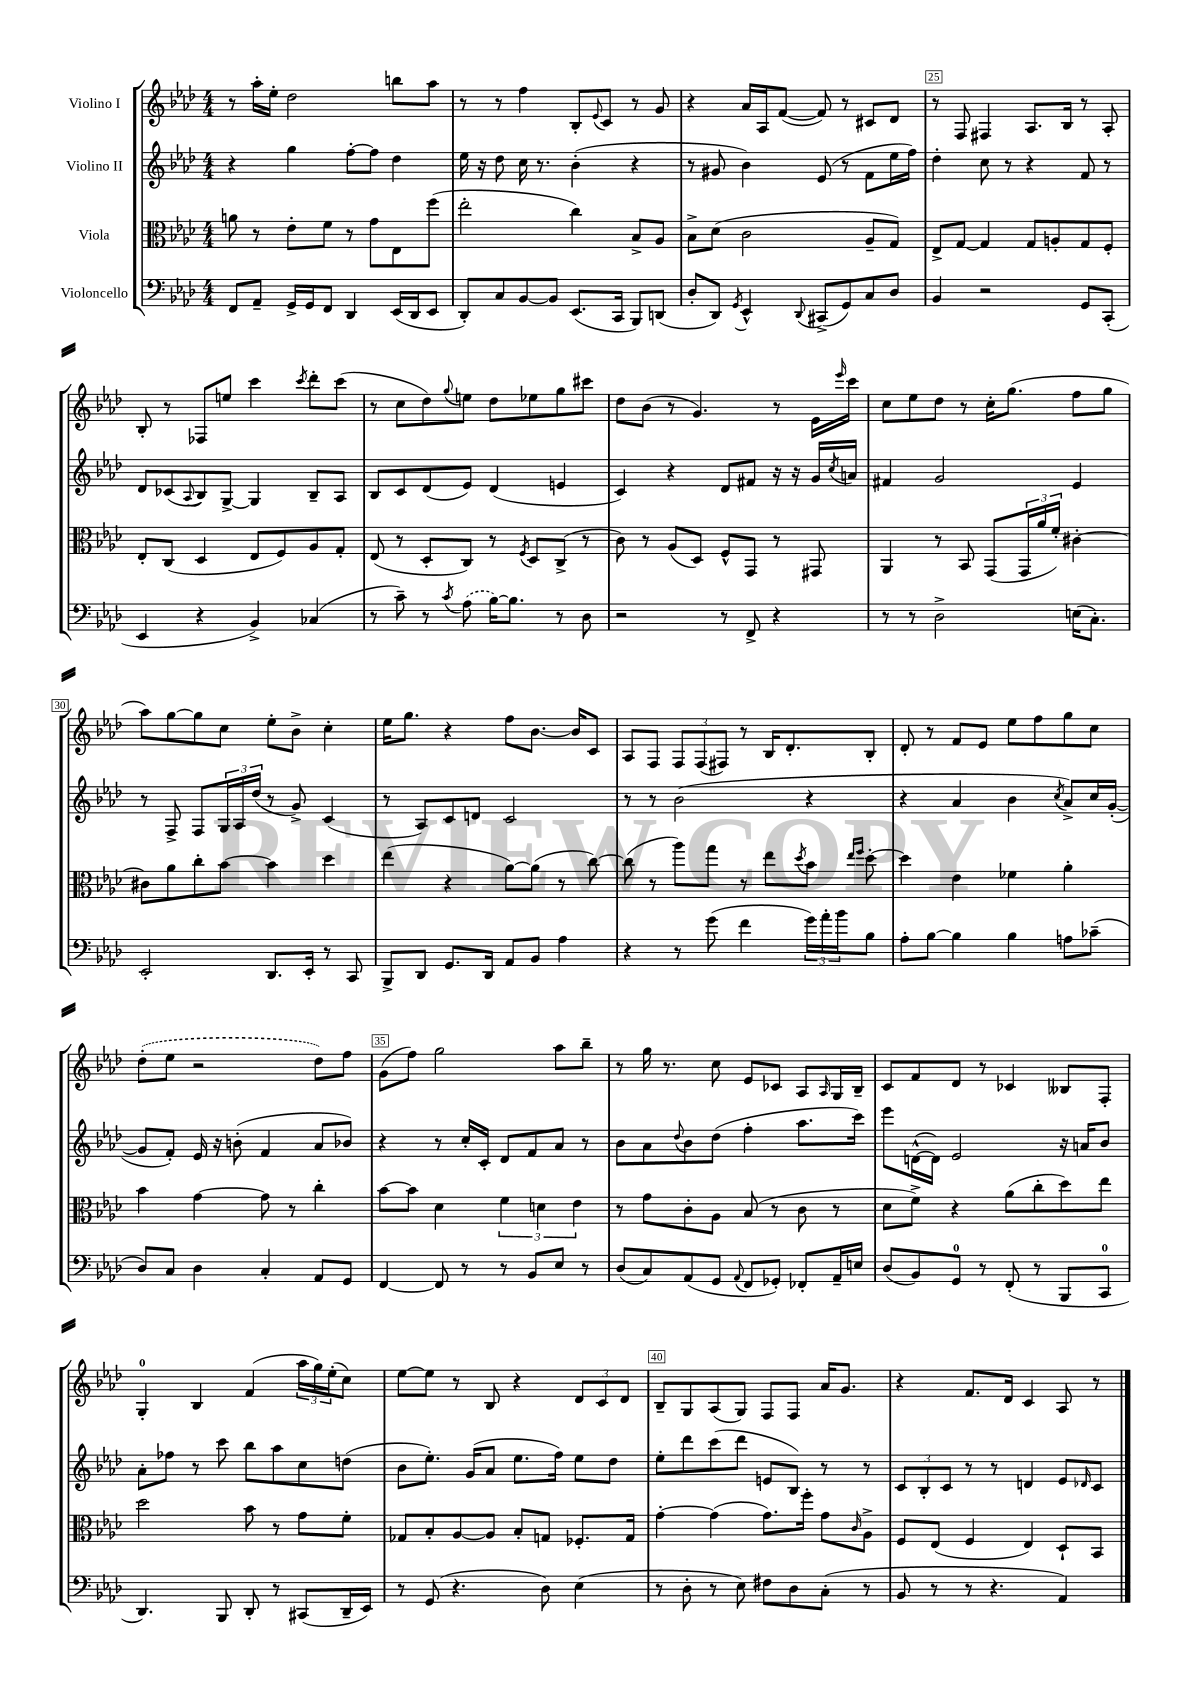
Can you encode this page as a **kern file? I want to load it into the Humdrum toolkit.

**kern	**kern	**kern	**kern
*staff4	*staff3	*staff2	*staff1
*clefF4	*clefC3	*clefG2	*clefG2
*k[b-e-a-d-]	*k[b-e-a-d-]	*k[b-e-a-d-]	*k[b-e-a-d-]
*M4/4	*M4/4	*M4/4	*M4/4
8FF/L	8a\	4r	8r
8AA-~/J	8r	.	16aa-'\LL
.	.	.	16ee-'\JJ
16GG^/LL	8e-'\L	4gg\	2dd-\
16GG/J	.	.	.
8FF/J	8f\J	.	.
4DD-/	8r	[8ff'\L	.
.	8g\L	8ff\]J	.
(16EE-/LL	8E-\	4dd-\	8bb\L
16DD-/J	.	.	.
8EE-/J	(8ff\J	.	8aa-\J
=	=	=	=
8DD-'/L)	2ee-'\	16ee-\	8r
.	.	16r	.
8C/	.	8dd-\	8r
[8BB-/	.	16cc\	4ff\
.	.	8.r	.
8BB-/]J	.	.	.
(8.EE-/L	4cc\)	(4b-'\	8B-'/L
.	.	.	8qqe-/
.	.	.	8c/J
16CC/Jk	.	.	.
8BBB-/L)	8B-^/L	4r	8r
(8DD/J	8A-/J	.	8g/
=	=	=	=
8D-'/L	8B-^\L	8r	4r
8DD-/J)	(8d-\J	8g#/	.
8qGG/	.	.	.
4EE-^^/	2c\	4b-\)	16a-/LL
.	.	.	16A-/J
.	.	.	([8f/J
8qqDD-/	.	.	.
(8CC#^/L	.	(8e-/	8f/])
8GG/)	.	8r	8r
8C/	8A-~/L	8f\L	8c#/L
8D-/J	8G/J)	16ee-\L	8d-/J
.	.	16ff\JJ)	.
=	=	=	=
4BB-/	8E-^/L	4dd-'\	8r
.	[8G/J	.	8F/
2r	4G/]	8cc\	4F#/
.	.	8r	.
.	8G/L	4r	8.A-/L
.	8A'/	.	.
.	.	.	16B-/Jk
8GG/L	8G/	8f/	8r
(8CC'/J	8F'/J	8r	8A-'/
=	=	=	=
4EE-/	8E-'/L	8d-/L	8B-'/
.	(8C/J	(8c-/	8r
.	.	8qqA-/	.
4r	4D-/	8B-/)	8F-/L
.	.	[8G^/J	8ee/J
4BB-^/)	8E-/L	4G/]	4ccc\
.	8F/)	.	.
.	.	.	8qccc/
(4C-/	8A-/	8B-~/L	8ddd-'\L
.	8G'/J	8A-/J	(8ccc\J
=	=	=	=
8r	(8E-/	8B-/L	8r
8c~\)	8r	8c/	8cc\L
8r	8D-'/L	(8d-/	8dd-\)
8qc/	.	.	8qqgg/
(8A-\	8C/J)	8e-/J)	8ee\J
[16B-\LK)	8r	(4d-/	8dd-\L
8.B-\]J	.	.	.
.	8qF/	.	.
.	8D-/L	.	8ee-\
8r	(8C^/J	4e/	8gg\
8D-\	8r	.	8ccc#\J
=	=	=	=
2r	8c\)	4c/)	8dd-\L
.	8r	.	(8b-\J
.	(8A-/L	4r	8r
.	8D-/J)	.	4.g/)
8r	8F^^/L	8d-/L	.
8FF^/	8GG/J	8f#/J	.
4r	8r	16r	8r
.	.	16r	.
.	8GG#/	16g/LL	16e-\LL
.	.	8qcc/	16qqeee-/
.	.	16a/JJ	16ccc\JJ
=	=	=	=
8r	4AA-/	4f#/	8cc\L
8r	.	.	8ee-\
2D-^\	8r	2g/	8dd-\J
.	8BB-/	.	8r
.	(8GG/L	.	16cc'\LK
.	.	.	(8.gg\J
.	24GG/L	.	.
.	24a-/	.	.
.	24f'/JJ)	.	.
(16E\LK	[4c#'\	4e-/	8ff\L
8.C'\J)	.	.	.
.	.	.	8gg\J
=	=	=	=
2EE-'/	8c#\]L	8r	8aa-\L)
.	8a-\	8F^/	[8gg\
.	8cc'\	8F/L	8gg\]
.	[8b-\J	24G/L	8cc\J
.	.	24A-/	.
.	.	(24dd-/JJ	.
8.DD-/L	4b-\]	8r	8ee-'\L
.	.	8g^/)	8b-^\J
16EE-'/Jk	.	.	.
8r	4dd-\	(4c/	4cc'\
8CC/	.	.	.
=	=	=	=
8BBB-^/L	(4ee-\	8r	16ee-\LK
.	.	.	8.gg\J
8DD-/J	.	8A-/L)	.
8.GG/L	4r	8c/	4r
.	.	8d/J	.
16DD-/Jk	.	.	.
8AA-/L	[8a-\L)	2c/	8ff\L
8BB-/J	(8a-\]J	.	[8.b-\J
4A-\	8r	.	.
.	.	.	16b-/]LK
.	[8cc\)	.	8c/J
=	=	=	=
4r	(8cc\]	8r	8A-/L
.	8r	8r	8F/J
8r	8aa-\L)	(2b-\	12F/L
.	.	.	(12F/
(8g\	8gg\J	.	.
.	.	.	12F#/J)
4f\	8r	.	8r
.	8ee-\L	.	16B-/LK
.	.	.	8.d-'/
.	8qdd-/	.	.
24g\LL)	8b-\J	4r	.
24a-'\	.	.	.
24b-\J	.	.	.
.	16qqee-/LL	.	.
.	16qqff/JJ	.	.
8B-\J	[8dd-'\	.	8B-'/J
=	=	=	=
8A-'\L	4dd-\]	4r	8d-'/
[8B-\J	.	.	8r
4B-\]	4e-\	4a-/	8f/L
.	.	.	8e-/J
4B-\	4f-\	4b-\	8ee-\L
.	.	.	8ff\
.	.	8qcc/	.
8A\L	4a-'\	8a-^/L)	8gg\
(8c-~\J	.	16cc/L	8cc\J
.	.	([16g'/JJ	.
=	=	=	=
8D-/L)	4b-\	8g/]L	(8dd-'\L
8C/J	.	8f'/J)	8ee-\J
4D-\	[4g\	16e-/	2r
.	.	16r	.
.	.	(8b'\	.
4C'/	8g\]	4f/	.
.	8r	.	.
8AA-/L	4cc'\	8a-/L	8dd-\L)
8GG/J	.	8b-/J)	8ff\J
=	=	=	=
[4FF/	[8b-\L	4r	(8g\L
.	8b-\]J	.	8ff\J)
8FF/]	4d-\	8r	2gg\
8r	.	16cc'/LL	.
.	.	16c'/JJ	.
8r	6f\	8d-/L	.
8BB-/L	.	8f/	.
.	6d\	.	.
8E-/J	.	8a-/J	8aa-\L
.	6e-\	.	.
8r	.	8r	8bb-~\J
=	=	=	=
(8D-/L	8r	8b-\L	8r
8C/)	8g\L	8a-\	16gg\
.	.	.	8.r
.	.	8qqdd-/	.
(8AA-/	8c'\	8b-\	.
8GG/J	8A-\J	(8dd-\J	8cc\
8qqAA-/	.	.	.
8FF/L	(8B-/	4ff'\	8e-/L
8GG-'/J)	8r	.	8c-/J
8FF-'/L	8c\	8.aa-\L	8A-/L
.	.	.	16qqA-/
16AA-~/L	8r	.	16G/L
16E/JJ	.	16ccc\Jk)	16B-~/JJ
=	=	=	=
(8D-/L	8d-\L	8eee-\L	8c/L
8BB-/)	8f^\J)	([16d^^\L	8f/
.	.	16d\]JJ)	.
8GG/J	4r	2e-/	8d-/J
8r	.	.	8r
(8FF'/	(8a-\L	.	4c-/
8r	8cc'\	.	.
8BBB-/L	8dd-\)	16r	8B--/L
.	.	16a/LK	.
8CC/J	8ee-\J	8b-/J	8F'/J
=	=	=	=
4.DD-/)	2dd-\	8a-'\L	4G'/
.	.	8ff-\J	.
.	.	8r	4B-/
8BBB-/	.	8ccc\	.
8DD-'/	8b-\	8bb-\L	(4f/
8r	8r	8aa-\	.
(8CC#/L	8g\L	8cc\	24aa-\LL
.	.	.	24gg\)
.	.	.	(24ee-'\J
16DD-~/L	8f'\J	(8dd\J	8cc\J)
16EE-/JJ)	.	.	.
=	=	=	=
8r	8G-/L	8b-\L	[8ee-\L
(8GG/	8B-'/	8.ee-'\J)	8ee-\]J
4.r	[8A-/	.	8r
.	.	(16g/LK	.
.	8A-/]J	8a-/J	8B-/
.	8B-'/L	8.ee-\L	4r
8D-\)	8G/J	.	.
.	.	16ff\Jk)	.
(4E-\	8.F-'/L	8ee-\L	12d-/L
.	.	.	12c/
.	.	8dd-\J	.
.	.	.	12d-/J
.	16G/Jk	.	.
=	=	=	=
8r	[4g'\	8ee-'\L	8B-~/L
8D-'\	.	8ddd-\	8G/
8r	(4g\]	(8ccc\	(8A-/
8E-\)	.	8ddd-\J	8G/J)
8F#\L	8.g\L)	8e/L	8F/L
8D-\	.	8B-/J)	8F/J
.	16ff'\Jk	.	.
(8C'\J	8g\L	8r	16a-/LK
.	.	.	8.g/J
.	16qqc/	.	.
8r	8A-^\J	8r	.
=	=	=	=
8BB-/	8F/L	12c/L	4r
.	.	12B-'/	.
8r	(8E-/J	.	.
.	.	12c/J	.
8r	4F/	8r	8.f/L
4.r	.	8r	.
.	.	.	16d-/Jk
.	4E-/)	4d/	4c/
4AA-/)	8D-`/L	8e-/L	8A-/
.	.	16qqd-/	.
.	8BB-/J	8c/J	8r
==	==	==	==
*-	*-	*-	*-
